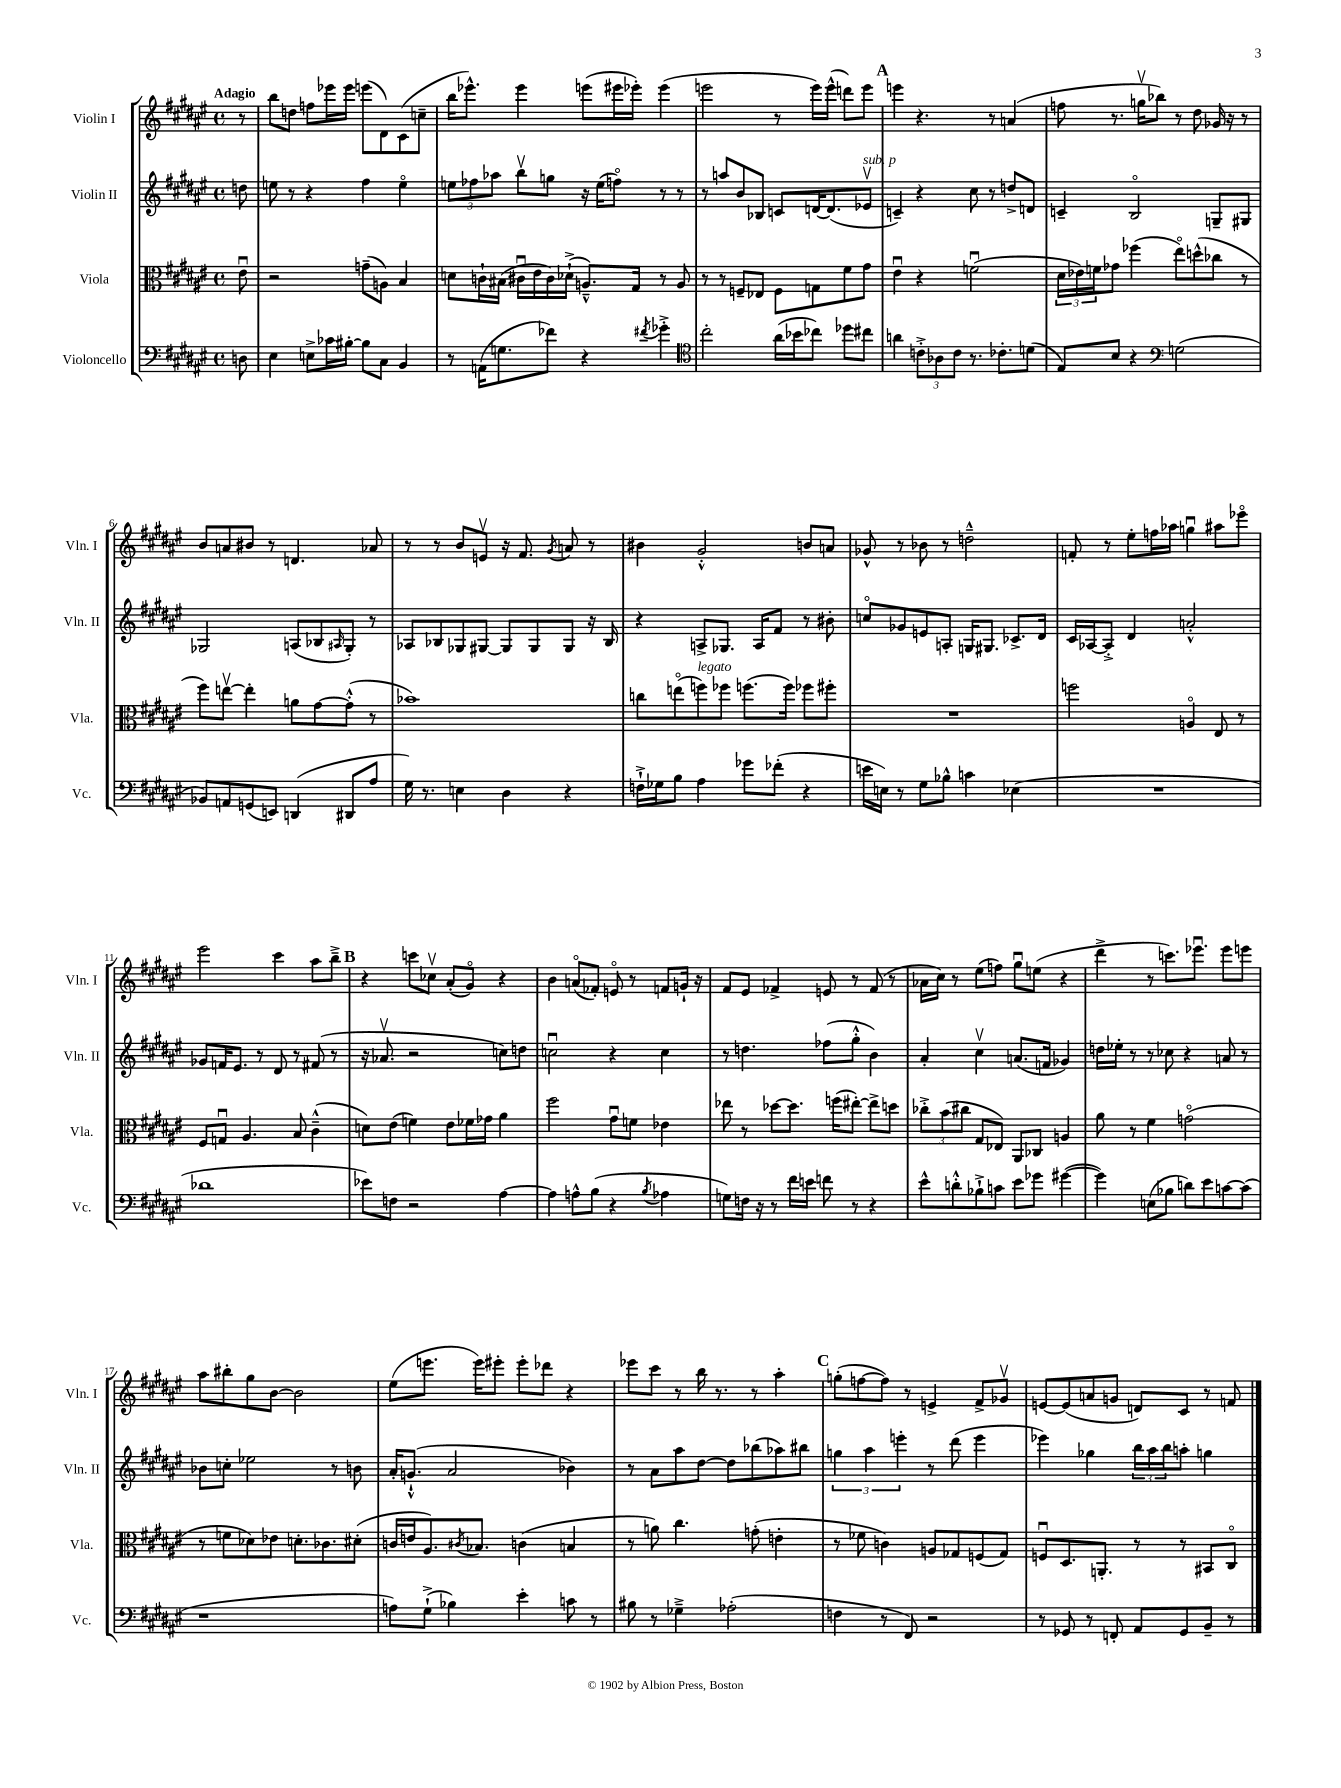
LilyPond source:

<<
\new StaffGroup <<
\new Staff = "s0" \with { instrumentName = "Violin I" shortInstrumentName = "Vln. I" } {
    \clef treble \key fis \major \defaultTimeSignature \time 4/4 \partial 8 \tempo "Adagio"
    r8 |
    b''8 d''8 f''8 ees'''16 ees'''16 e'''8( dis'8) cis'8( c''8-- |
    b''16 ees'''8.-^) ees'''4 e'''8( eis'''16 ees'''16-.) ees'''4( |
    e'''2 r8 e'''16) e'''16-^( d'''8) e'''8 |
    \mark \markup { \bold "A" } e'''4 r4. r8 a'4( |
    f''8 r8. g''16\upbow bes''8) r8 dis''8 ges'16 r16 r8 |
    b'8 a'8 bis'8 r8 d'4. aes'8 |
    r8 r8 b'8 e'8\upbow r16 fis'8. \acciaccatura { gis'8 } a'8 r8 |
    bis'4 gis'2-.-^ b'8 a'8 |
    ges'8-^ r8 bes'8 r8 d''2---^ |
    f'8-. r8 eis''8-. f''16 aes''16 g''4\downbow ais''8 ees'''8\flageolet |
    eis'''2 cis'''4 ais''8 b''8---> |
    \mark \markup { \bold "B" } r4 c'''8 ces''8\upbow ais'8-.( gis'8\flageolet) r4 |
    b'4 a'8\flageolet( fes'8-.) e'8\flageolet r8 f'8 g'16-! r16 |
    fis'8 eis'8 fes'4-> e'8 r8 fes'8( r8 |
    aes'16 cis''16) r8 eis''8( f''8) gis''8\downbow e''8( r4 |
    dis'''4-> r8 c'''8.) ees'''8.\downbow ees'''8 e'''8 |
    ais''8 bis''8-. gis''8 b'8~ b'2 |
    eis''8( e'''8. e'''16) eis'''8-. eis'''8-. des'''8 r4 |
    ees'''8 cis'''8 r8 b''16 r8. r8 ais''4-. |
    \mark \markup { \bold "C" } g''8-.( f''8~ f''8) r8 e'4-> fis'8-> ges'8\upbow |
    e'8~ e'8( a'8 g'8 d'8) cis'8 r8 f'8 \bar "|." |
}
\new Staff = "s1" \with { instrumentName = "Violin II" shortInstrumentName = "Vln. II" } {
    \clef treble \key fis \major \defaultTimeSignature \time 4/4 \partial 8
    d''8 |
    e''8 r8 r4 fis''4 e''4\flageolet |
    \tuplet 3/2 { e''8 fes''8 aes''8 } b''8\upbow g''8 r16 e''16( f''8\flageolet) r8 r8 |
    r8 a''8 b'8 bes8 c'8 d'16~ d'8.( ees'8\upbow^\markup { \italic "sub. p" } |
    \mark \markup { \bold "A" } c'4--) r4 cis''8 r8 d''8-> d'8 |
    c'4-- b2\flageolet g8-- gis8 |
    ges2 a8( bes8 \grace { ais16 } ges8-.) r8 |
    aes8 bes8 ges8 gis8~ gis8 gis8 gis8 r16 bes16 |
    r4 a8-> ges8. a16 fis'8 r8 bis'8-. |
    c''8\flageolet ges'8 e'8 a8-. g16 gis8. ces'8.-> dis'16 |
    cis'16 aes16~ aes8-.-> dis'4 a'2-.-^ |
    ges'8 f'16 eis'8. r8 dis'8 r8 fis'8( r8 |
    \mark \markup { \bold "B" } r16 aes'8.\upbow r2 c''8) d''8 |
    c''2\downbow r4 c''4 |
    r8 d''4. fes''8( gis''8-.-^ b'4) |
    ais'4-. cis''4\upbow a'8.( f'16 ges'4) |
    d''16 ees''16-. r8 r8 ces''8 r4 a'8 r8 |
    bes'8 c''8-. ees''2 r8 b'8 |
    ais'16-. g'8.-!-^( ais'2 bes'4) |
    r8 ais'8 ais''8 dis''8~ dis''8 bes''8( aes''8) bis''8 |
    \mark \markup { \bold "C" } \tuplet 3/2 { g''4 ais''4 e'''4-. } r8 dis'''8( e'''4 |
    ees'''4) ges''4 \tuplet 3/2 { b''16 ais''16 b''16 } a''8-. g''4 \bar "|." |
}
\new Staff = "s2" \with { instrumentName = "Viola" shortInstrumentName = "Vla." } {
    \clef alto \key fis \major \defaultTimeSignature \time 4/4 \partial 8
    eis'8\downbow |
    r2 g'8--( a8) b4 |
    d'8 c'16-! bis16( cis'16\downbow eis'16 cis'16) des'16-!->( a8.---^) gis16 r8 a8 |
    r8 r8 f8-- ees8 f8 g8 fis'8 gis'8 |
    \mark \markup { \bold "A" } eis'4\downbow r4 f'2\downbow( |
    \tuplet 3/2 { dis'16 ees'16) f'16 } ges'8 fes''4( eis''8\flageolet) d''8-^( ces''8 r8 |
    fis''8) e''8~\upbow e''4-. a'8 gis'8~ gis'8-.-^( r8 |
    bes'1) |
    c''8 e''8\flageolet( f''8^\markup { \italic "legato" }) fes''8 f''8.( f''16) fes''8 fis''8-. |
    R1 |
    f''2 a4\flageolet eis8 r8 |
    fis8 g8\downbow ais4. b8 cis'4---^( |
    \mark \markup { \bold "B" } d'8) eis'8( f'4) eis'8 fes'16 ges'16 ais'4 |
    fis''2 gis'8\downbow f'8 ees'4 |
    ees''8 r8 des''8~ des''8. f''16( eis''8~-.) eis''8-> d''8 |
    \tuplet 3/2 { ces''8-.-> b'8( cis''8 } gis8 ees8) ais,8 ces8 a4 |
    ais'8 r8 fis'4 g'2\flageolet( |
    r8 f'8 des'8) ees'8 d'8.-. ces'8. dis'8-.( |
    c'16 e'16 ais8.) \acciaccatura { cis'8 } bes8. c'4( b4 |
    r8 a'8) cis''4. g'8-.( e'4-. |
    \mark \markup { \bold "C" } r8 fes'8 c'4) a8 ges8 f8( ges8) |
    f8\downbow dis8. a,8.-. r8 r8 bis,8 cis8\flageolet \bar "|." |
}
\new Staff = "s3" \with { instrumentName = "Violoncello" shortInstrumentName = "Vc." } {
    \clef bass \key fis \major \defaultTimeSignature \time 4/4 \partial 8
    d8 |
    eis4 e8-> ces'16 bis16~-. bis8 cis8 b,4 |
    r8 a,16( g8. fes'8) r4 \acciaccatura { fis'8 } ges'4-.-> |
    \clef tenor cis''2-. ais'16( bes'16 ces''8) des''8 cis''8 |
    \mark \markup { \bold "A" } a'4 \tuplet 3/2 { c'8-.-> aes8 c'8 } r8. ces'8.-. d'8( |
    eis8) b8 r4 \clef bass g2( |
    bes,8) a,8 g,8( e,8) d,4( dis,8 ais8 |
    gis16) r8. e4 dis4 r4 |
    f16-!-> ges16 b8 ais4 ges'8 fes'8-.( r4 |
    e'16 e16) r8 gis8 bes8-^ c'4 ees4( |
    R1 |
    des'1 |
    \mark \markup { \bold "B" } ees'8) f8 r2 ais4~ |
    ais4 a8-^ b8( r4 \acciaccatura { b8 } aes4 |
    g8) f16 r16 r8 fis'16 e'16 f'8 r8 r4 |
    eis'8-^ d'8-.-^ bes8-!-> c'8 eis'8 ges'8 gis'4~( |
    gis'4) e8( bes8 d'8) eis'8 c'8~ c'8( |
    r1 |
    a8) gis8-!->( bes4) eis'4-. c'8 r8 |
    bis8 r8 ges4---> aes2-.( |
    \mark \markup { \bold "C" } f4 r8 fis,8) r2 |
    r8 ges,8 r8 f,8-. ais,8 ges,8 b,8-- r8 \bar "|." |
}
>>
>>
